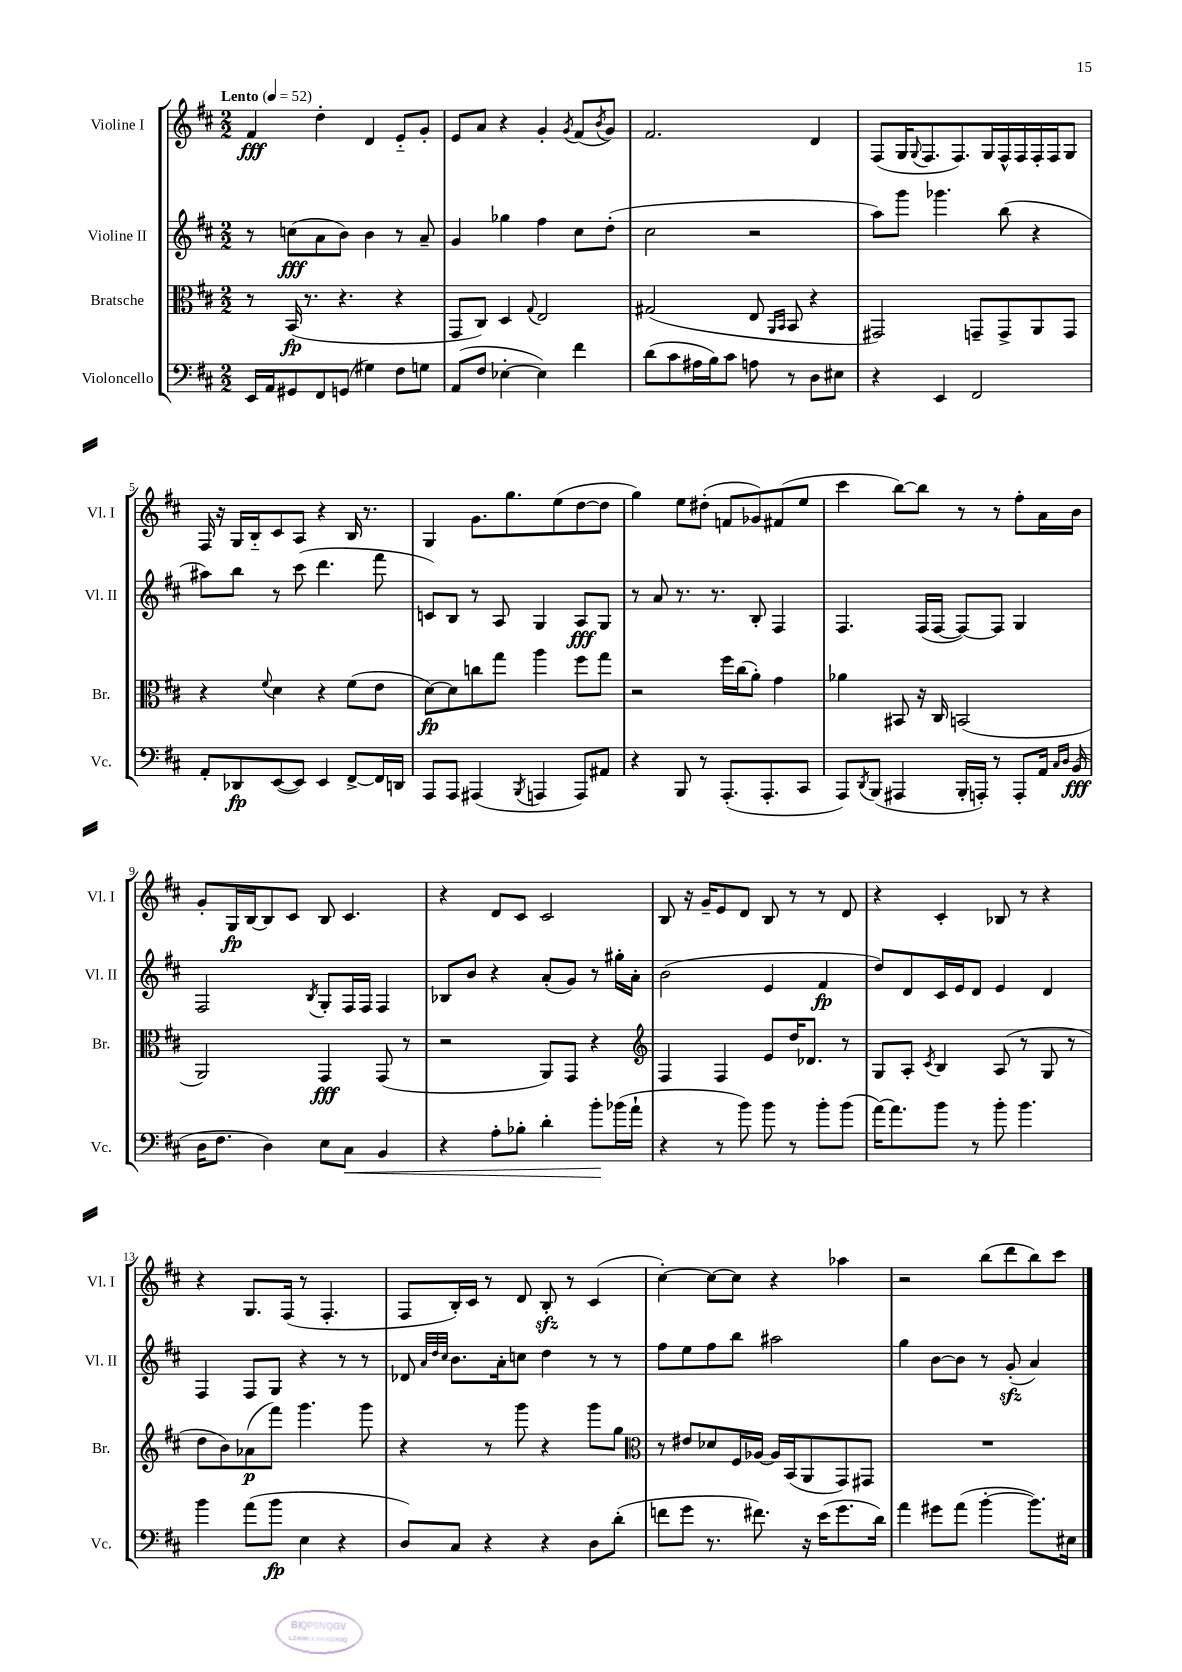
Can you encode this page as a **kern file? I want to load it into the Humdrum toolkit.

**kern	**kern	**kern	**kern
*staff4	*staff3	*staff2	*staff1
*clefF4	*clefC3	*clefG2	*clefG2
*k[f#c#]	*k[f#c#]	*k[f#c#]	*k[f#c#]
*M2/2	*M2/2	*M2/2	*M2/2
*MM52	*MM52	*MM52	*MM52
16EE	8r	8r	4f#
16AA	.	.	.
8GG#	(16BB	(8cc	.
.	8.r	.	.
8FF#	.	8a	4dd'
(8GG	4.r	8b)	.
4G#)	.	4b	4d
8F#	4r	8r	8e'~
8G	.	8a~	8g'
=	=	=	=
(8AA	8GG	4g	8e
8F#	8C#)	.	8a
[4E-'	4D	4gg-	4r
.	8qqG	.	.
4E-])	2E	4ff#	4g'
.	.	.	8qg
4f#	.	8cc#	(8f#
.	.	.	8qb
.	.	(8dd'	8g)
=	=	=	=
(8d	(2G#	2cc#	2.f#
8c#	.	.	.
16A#	.	.	.
16B)	.	.	.
8c#	.	.	.
8A	8E	2r	.
.	16qqAA	.	.
.	16qqBB	.	.
8r	8BB	.	.
8D	4r	.	4d
8E#	.	.	.
=	=	=	=
4r	2GG#)	8aa)	(8F#
.	.	8ggg	16G
.	.	.	8qqG
.	.	.	8.F#
4EE	.	4.ggg-	.
.	.	.	8.F#)
2FF#	8GG~	.	.
.	.	.	16G
.	8GG^	(8bb	16F#^^
.	.	.	16F#
.	8AA	4r	16F#'
.	.	.	16F#
.	8GG	.	8G
=	=	=	=
8AA'	4r	8aa#)	16F#
.	.	.	16r
8DD-	.	8bb	16G
.	.	.	16B'~
.	8qqf#	.	.
([8EE	4d	8r	8c#
8EE])	.	(8ccc#	8A
4EE	4r	4.ddd	4r
[8FF#^	(8f#	.	16B
.	.	.	8.r
16FF#]	8e	8fff#	.
16DD	.	.	.
=	=	=	=
8AAA	[8d)	8c)	4G
8AAA	8d]	8B	.
(4AAA#	8cc	8r	8.g
.	8gg	8A	.
.	.	.	8.gg
8qBBB	.	.	.
4AAA	4aa	4G	.
.	.	.	(8ee
8AAA)	8ff#	8A	[8dd
8AA#	8gg	8G	8dd]
=	=	=	=
4r	2r	8r	4gg)
.	.	8a	.
8BBB	.	8.r	8ee
8r	.	.	(8dd#'
.	.	8.r	.
(8.AAA'	16ff#	.	8f
.	(16cc#	.	.
.	8a')	8B'	8g-)
8.AAA'	.	.	.
.	4g	4F#	(8f#
8CC#	.	.	8ee
=	=	=	=
8AAA)	4a-	4.F#	4ccc#
8qDD	.	.	.
(8BBB	.	.	.
4AAA#	8BB#	.	[8bb)
.	16r	(16F#	8bb]
.	16C#	[16F#	.
16BBB'	(2BB	8F#_)	8r
16AAA')	.	.	.
8r	.	8F#]	8r
8AAA'	.	4G	8ff#'
16AA	.	.	16a
16qqC#	.	.	.
16qqD	.	.	.
(16BB	.	.	16b
=	=	=	=
16D	2AA)	2F#	8g'
8.F#	.	.	.
.	.	.	16G
.	.	.	[16B
4D)	.	.	8B]
.	.	.	8c#
.	.	8qB	.
8E	4GG	8G'	8B
8C#	.	16F#	4.c#
.	.	16F#	.
4BB	(8GG	4F#	.
.	8r	.	.
=	=	=	=
4r	2r	8B-	4r
.	.	8b	.
8A'	.	4r	8d
8B-'	.	.	8c#
4d'	8AA)	(8a'	2c#
.	8GG	8g)	.
8b'	4r	8r	.
(16b-	.	16gg#'	.
16a`	.	16a'	.
=	=	=	=
*	*clefG2	*	*
4r	4F#	(2b	8B
.	.	.	16r
.	.	.	16g~
8r	4F#	.	8e
8b)	.	.	8d
8b	8e	4e	8B
8r	16dd	.	8r
.	8.d-	.	.
8b'	.	4f#	8r
(8b	8r	.	8d
=	=	=	=
[16a)	8G	8dd)	4r
8.a]	.	.	.
.	8A'	8d	.
.	8qc#	.	.
8b	4B	16c#	4c#'
.	.	16e	.
8r	.	8d	.
8b'	(8A	4e	8B-
4.b	8r	.	8r
.	8G	4d	4r
.	8r	.	.
=	=	=	=
4b	8dd	4F#	4r
.	8b)	.	.
(8a	(8a-	8F#	8.G
8b	8fff#)	8G	.
.	.	.	(16F#
4E	4.ggg	4r	8r
.	.	.	4.F#'
4r	.	8r	.
.	8ggg	8r	.
=	=	=	=
8D)	4r	8d-	8F#
.	.	32qqa	.
.	.	32qqdd	.
.	.	32qqcc#	.
8C#	.	8.b	16B')
.	.	.	16c#
4r	8r	.	8r
.	.	16a'	.
.	8ggg	8cc	8d
4r	4r	4dd	8B'
.	.	.	8r
8D	8ggg	8r	(4c#
(8d'	8gg	8r	.
=	=	=	=
*	*clefC3	*	*
8f	8r	8ff#	[4cc#')
8g	8e#	8ee	.
8.r	8d-	8ff#	8cc#_
.	16F#	8bb	8cc#]
8.f#)	[16A-	.	.
.	16A-]	2aa#	4r
.	(16BB	.	.
16r	8AA	.	.
(16e	.	.	.
8.g	8GG)	.	4aa-
.	8GG#	.	.
16d)	.	.	.
=	=	=	=
4a	1r	4gg	2r
8g#	.	[8b	.
(8a	.	8b]	.
[4b'	.	8r	(8bb
.	.	(8g'	8ddd
8.b])	.	4a)	8bb)
.	.	.	8ccc#
16E#	.	.	.
==	==	==	==
*-	*-	*-	*-
